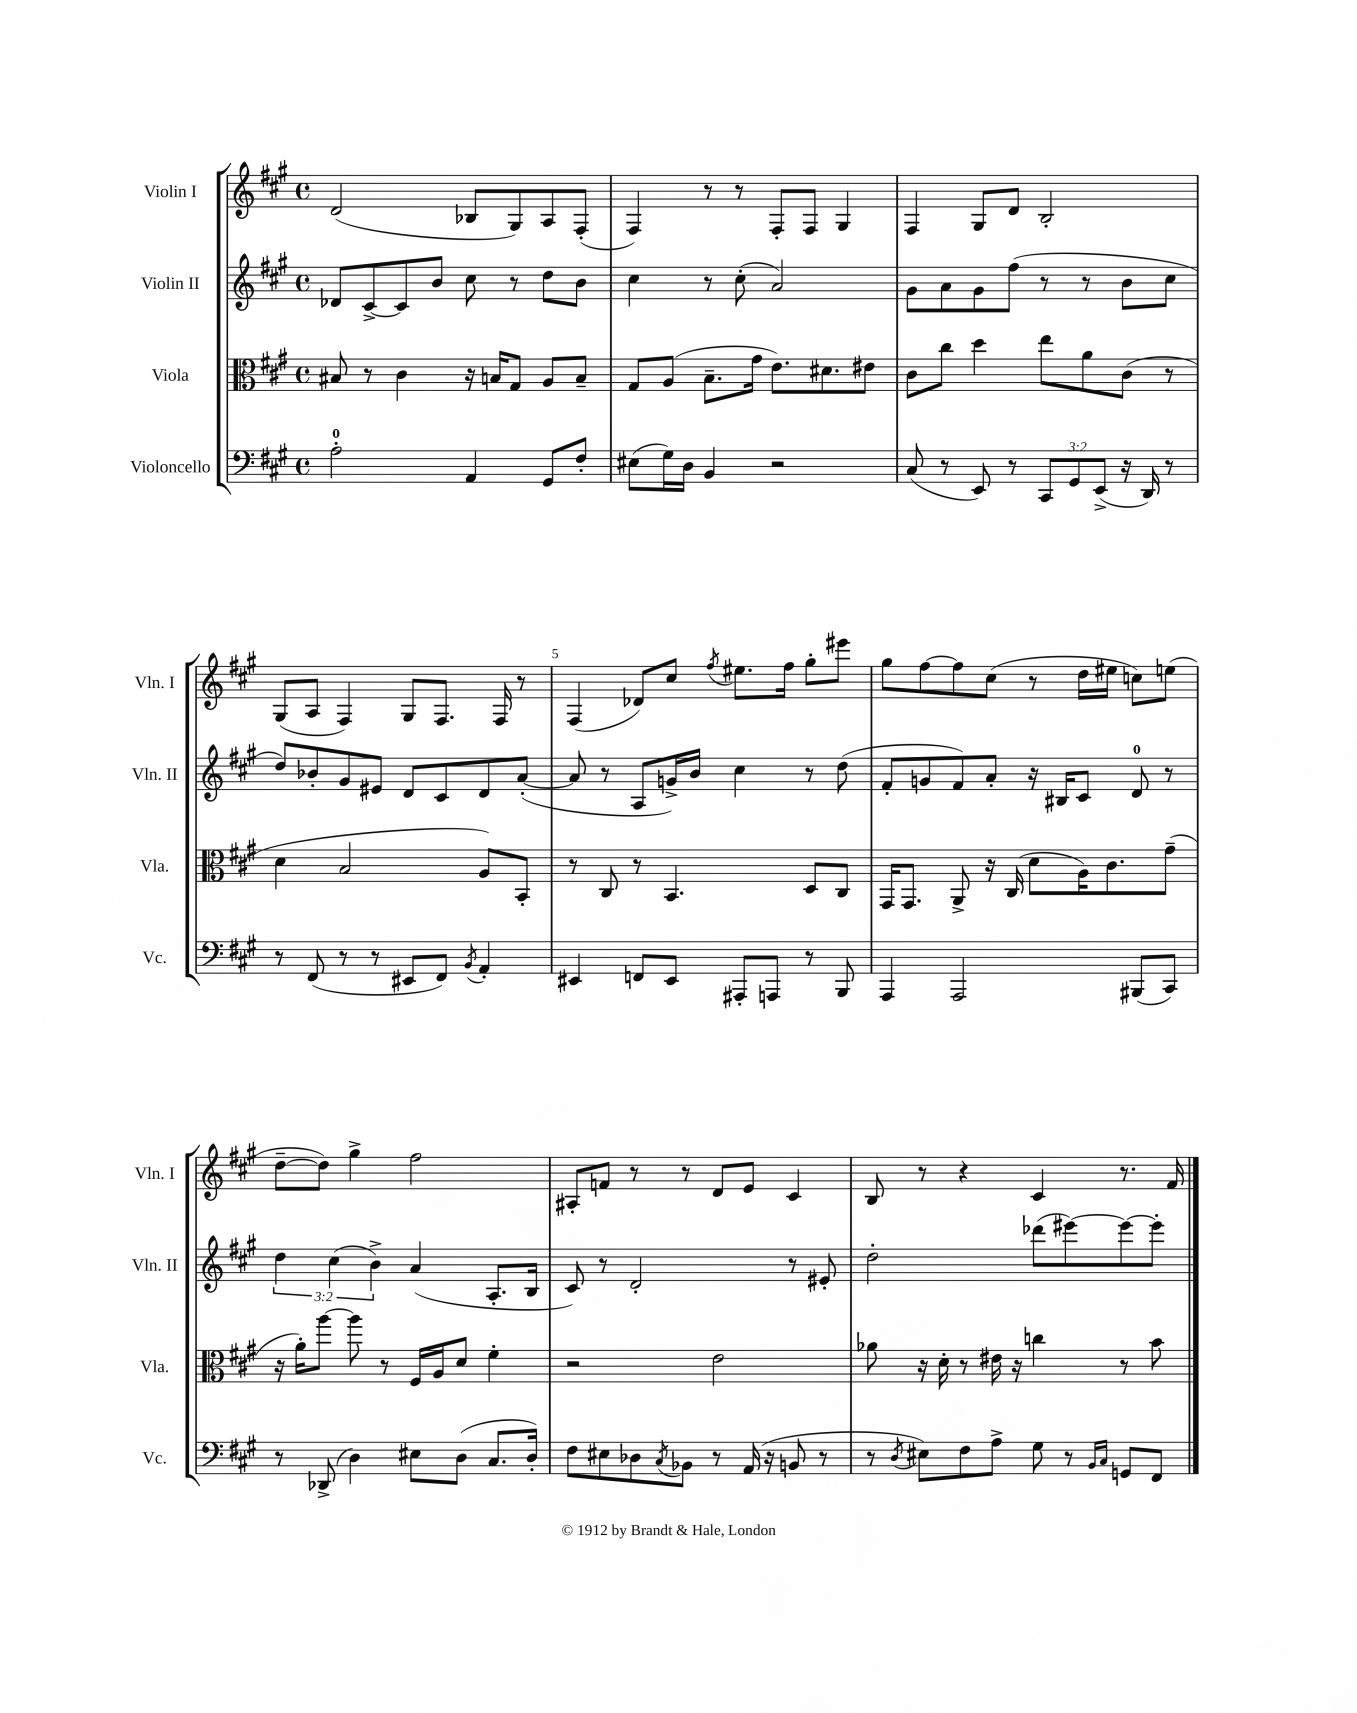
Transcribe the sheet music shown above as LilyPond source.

<<
\new StaffGroup <<
\new Staff = "s0" \with { instrumentName = "Violin I" shortInstrumentName = "Vln. I" } {
    \clef treble \key a \major \defaultTimeSignature \time 4/4
    d'2( bes8 gis8) a8 fis8-.( |
    fis4) r8 r8 fis8-. fis8 gis4 |
    fis4 gis8 d'8 b2-. |
    gis8( a8 fis4) gis8 fis8. fis16 r8 |
    fis4( des'8) cis''8 \acciaccatura { fis''8 } eis''8. fis''16 gis''8-. eis'''8 |
    gis''8 fis''8~ fis''8 cis''8( r8 d''16 eis''16 c''8) e''8( |
    d''8~-- d''8) gis''4-> fis''2 |
    ais8-. f'8 r8 r8 d'8 e'8 cis'4 |
    b8 r8 r4 cis'4 r8. fis'16 \bar "|." |
}
\new Staff = "s1" \with { instrumentName = "Violin II" shortInstrumentName = "Vln. II" } {
    \clef treble \key a \major \defaultTimeSignature \time 4/4 \override Staff.TupletNumber.text = #tuplet-number::calc-fraction-text
    des'8 cis'8~-> cis'8 b'8 cis''8 r8 d''8 b'8 |
    cis''4 r8 cis''8-.( a'2) |
    gis'8 a'8 gis'8 fis''8( r8 r8 b'8 cis''8 |
    d''8) bes'8-. gis'8 eis'8 d'8 cis'8 d'8 a'8~-.( |
    a'8 r8 a8 g'16->) b'16 cis''4 r8 d''8( |
    fis'8-. g'8 fis'8) a'8-. r16 bis16 cis'8 d'8-0 r8 |
    \tuplet 3/2 { d''4 cis''4( b'4->) } a'4( a8.-. b16 |
    cis'8) r8 d'2-. r8 eis'8-. |
    d''2-. des'''8( eis'''8~) eis'''8~ eis'''8-. \bar "|." |
}
\new Staff = "s2" \with { instrumentName = "Viola" shortInstrumentName = "Vla." } {
    \clef alto \key a \major \defaultTimeSignature \time 4/4
    bis8 r8 cis'4 r16 b16 gis8 a8 b8-- |
    gis8 a8( b8.-- gis'16 e'8.) dis'8. eis'8 |
    cis'8 cis''8 d''4 e''8 a'8 cis'8( r8 |
    d'4 b2 a8) b,8-. |
    r8 cis8 r8 b,4. d8 cis8 |
    gis,16 gis,8. a,8-> r16 cis16( d'8 a16) cis'8. gis'8--( |
    r16 a'16-.) a''8~ a''8 r8 fis16 a16 d'8 fis'4-. |
    r2 e'2 |
    aes'8 r16 d'16-. r8 eis'16 r16 c''4 r8 b'8 \bar "|." |
}
\new Staff = "s3" \with { instrumentName = "Violoncello" shortInstrumentName = "Vc." } {
    \clef bass \key a \major \defaultTimeSignature \time 4/4 \override Staff.TupletNumber.text = #tuplet-number::calc-fraction-text
    a2-0-. a,4 gis,8 fis8-. |
    eis8( gis16) d16 b,4 r2 |
    cis8( r8 e,8) r8 \tuplet 3/2 { cis,8 gis,8 e,8->( } r16 d,16) r8 |
    r8 fis,8( r8 r8 eis,8 fis,8) \acciaccatura { b,8 } a,4-. |
    eis,4 f,8 eis,8 ais,,8-. a,,8 r8 b,,8 |
    a,,4 a,,2 bis,,8( cis,8) |
    r8 des,8->( d4) eis8 d8( cis8. d16-.) |
    fis8 eis8 des8 \acciaccatura { cis8 } bes,8 r8 a,16( r16 b,8 r8 |
    r8 \acciaccatura { d8 } eis8) fis8 a8-> gis8 r8 \grace { b,16 cis16 } g,8 fis,8 \bar "|." |
}
>>
>>
\layout { \context { \Score \override BarNumber.break-visibility = ##(#f #t #t) barNumberVisibility = #(every-nth-bar-number-visible 5) } }
